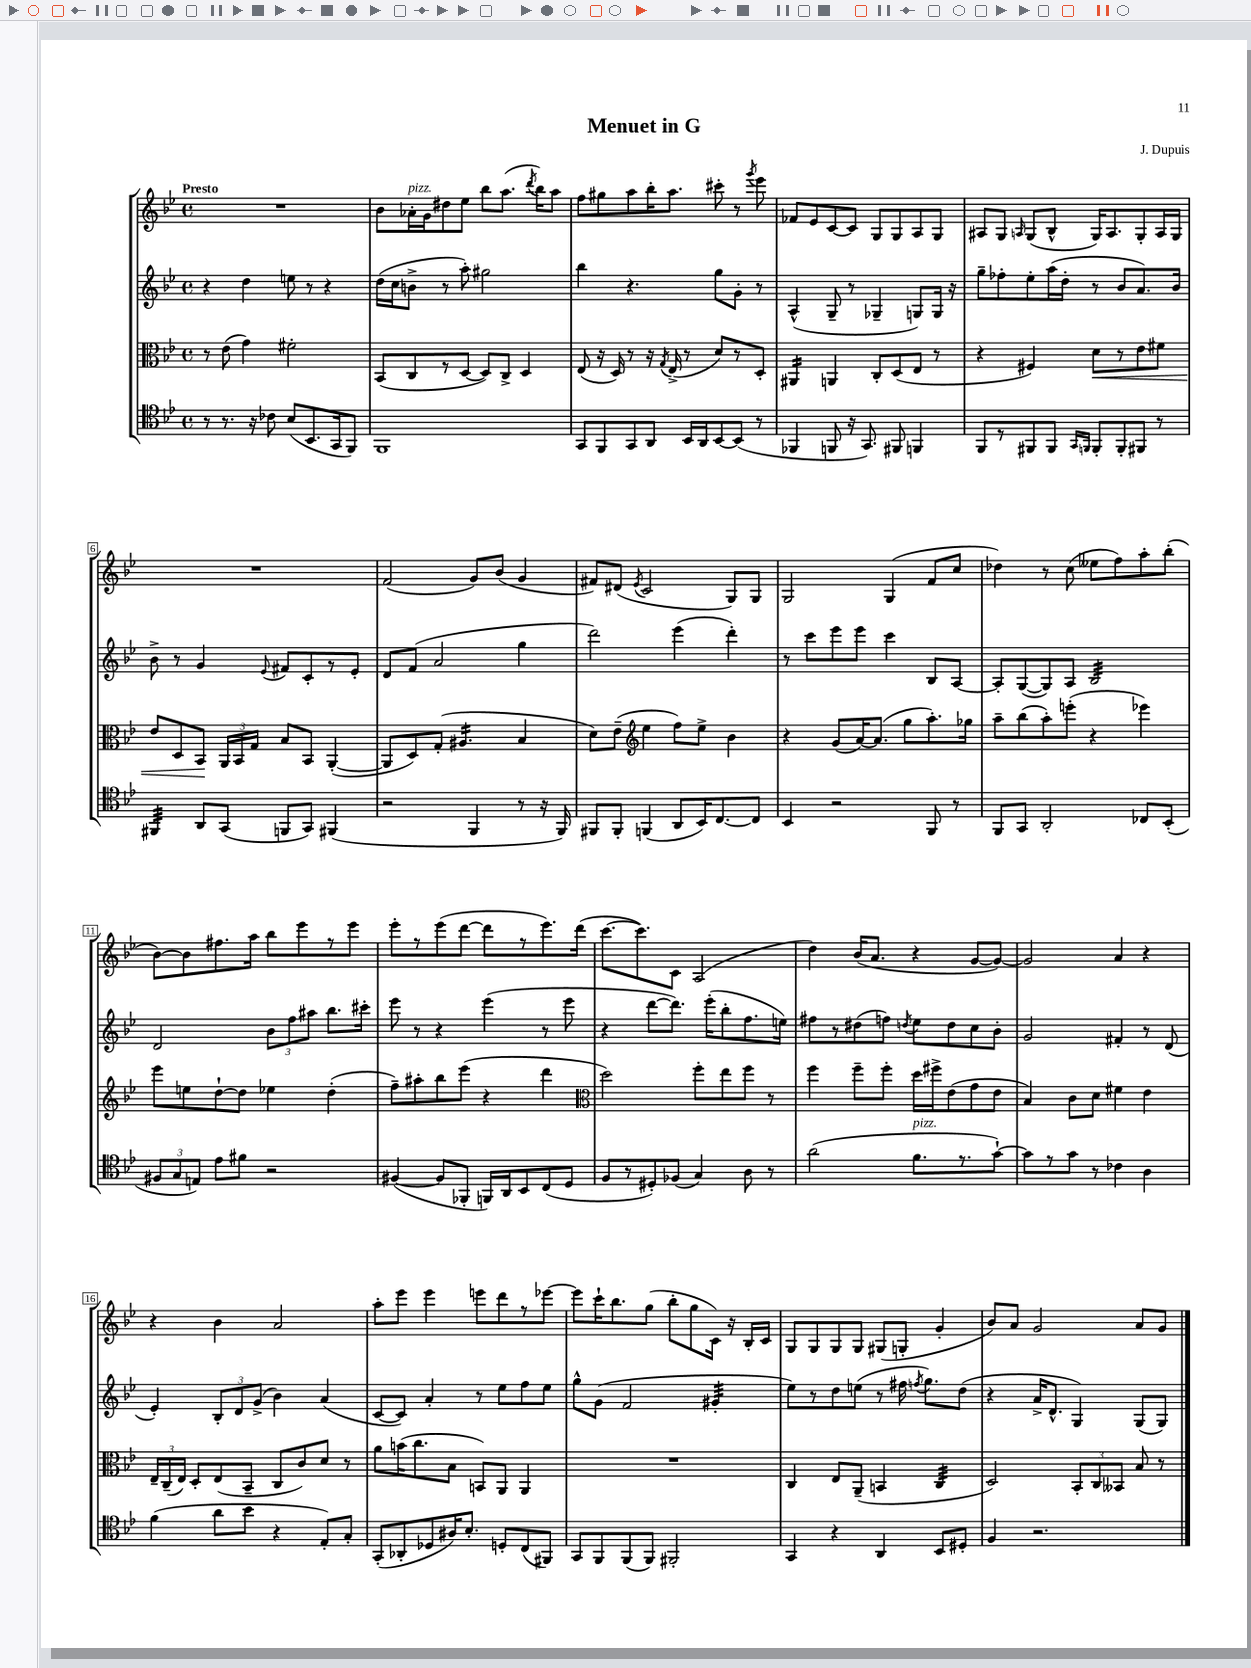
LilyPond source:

\header { title = "Menuet in G" composer = "J. Dupuis" }
<<
\new StaffGroup <<
\new Staff = "s0" {
    \clef treble \key bes \major \defaultTimeSignature \time 4/4 \tempo "Presto"
    \autoBeamOff R1 |
    bes'8[ aes'16-.^\markup { \italic "pizz." } g'16 dis''8 ees''8] bes''8[ a''8.]( \acciaccatura { d'''8 } bes''16[) a''8] |
    f''8[ gis''8 a''8 bes''16-. a''8.] cis'''8-. r8 \acciaccatura { g'''8 } ees'''8 |
    fes'8[ ees'8 c'8~ c'8] g8[ g8 a8 g8] |
    ais8[ g8] \grace { a16 } g8[( bes8]-^ g16[) a8. g8-. a16 g16] |
    R1 |
    f'2( g'8[) bes'8]( g'4 |
    fis'8[) dis'8]( \acciaccatura { ees'8 } c'2 g8[) g8] |
    g2 g4( f'8[ c''8] |
    des''4) r8 c''8( eeses''8[ f''8) a''8-. bes''8]-.( |
    bes'8[~) bes'8 fis''8. a''16] bes''8[ ees'''8 r8 ees'''8] |
    ees'''8[-. r8 ees'''8( d'''8]~ d'''8[ r8 ees'''8.) d'''16]( |
    c'''8.[~ c'''8.) c'8] a2( |
    d''4) bes'16[( a'8.] r4 g'8[~ g'8]~) |
    g'2 a'4 r4 |
    r4 bes'4 a'2 |
    a''8[-. ees'''8] ees'''4 e'''8[ d'''8 r8 ees'''8]~ |
    ees'''8[ c'''16-! bes''8. g''8]( bes''8[-. g''8 c'16]) r16 bes16[-. c'16] |
    g8[ g8 g8 g8] gis8[( g8]-. g'4-. |
    bes'8[) a'8] g'2 a'8[ g'8] \bar "|." |
}
\new Staff = "s1" {
    \clef treble \key bes \major \defaultTimeSignature \time 4/4
    \autoBeamOff r4 d''4 e''8 r8 r4 |
    d''16[( c''16 b'8]-> r8 a''8-.) gis''2 |
    bes''4 r4. g''8[ g'8]-. r8 |
    a4-^( g8-- r8 ges4-- g8[) g16] r16 |
    g''8[-- fes''8-. ees''8-. a''16( d''16]-. r8 bes'8[ a'8.) bes'16] |
    bes'8-> r8 g'4 \appoggiatura { ees'8 } fis'8[ c'8-. r8 ees'8]-. |
    d'8[ f'8]( a'2 g''4 |
    d'''2) ees'''4( d'''4-.) |
    r8 c'''8[ ees'''8 ees'''8] c'''4 bes8[ a8]~ |
    a8[-. g8~( g8) a8] bes2:32 |
    d'2 \tuplet 3/2 { bes'8[ f''8 ais''8] } bes''8.[ cis'''16]-. |
    ees'''8 r8 r4 ees'''4( r8 ees'''8 |
    r4 d'''8[~ d'''8.]) ees'''16[-.( bes''8-. f''8. e''16]) |
    fis''8[ r8 dis''8( f''8]) \acciaccatura { d''8 } ees''8[ d''8 c''8 bes'8]-. |
    g'2 fis'4-. r8 d'8( |
    ees'4-.) \tuplet 3/2 { bes8[-. d'8 g'8]->( } bes'4) a'4( |
    c'8[~ c'8]) a'4-. r8 ees''8[ f''8 ees''8] |
    g''8[-^ g'8]( f'2 gis'4:32-. |
    ees''8[) r8 d''8 e''8]( r8 fis''16 \acciaccatura { f''8 } g''8.[) d''8]( |
    r4 a'16[-> d'8.]-^ g4) g8[( g8]) \bar "|." |
}
\new Staff = "s2" {
    \clef alto \key bes \major \defaultTimeSignature \time 4/4
    \autoBeamOff r8 ees'8( g'4) fis'2-. |
    bes,8[( c8 r8 d8]~ d8[) c8]-> d4 |
    ees8( r16 d16) r8 r16 \acciaccatura { g8 } ees16->( r8 d'8[) r8 d8]-. |
    ais,4:16 a,4 c8[-. d8( ees8] r8 |
    r4 fis4) d'8[\< r8 ees'8 fis'8] |
    ees'8[ d8 bes,8]\! \tuplet 3/2 { a,16[ bes,16 g16] } bes8[ bes,8] a,4~-.( |
    a,8[ d8) g8]-.( ais4.:16 bes4 |
    d'8[) ees'8]--( \clef treble ees''4 f''8[) ees''8]-> bes'4 |
    r4 g'8[( a'16~) a'8.]( g''8[ a''8.-.) ges''16] |
    a''8[-- bes''8( a''8-.) e'''8]-.( r4 ees'''4) |
    ees'''8[ e''8 d''8~-! d''8] ees''4 d''4-.( |
    f''8[--) ais''8-. bes''8 ees'''8]( r4 d'''4 |
    \clef alto d''2) f''8[-. ees''8 f''8] r8 |
    f''4 f''8[-- f''8]-. d''16[ fis''16-> ees'8( g'8 ees'8] |
    bes4) c'8[ d'8] fis'4 ees'4 |
    \tuplet 3/2 { ees16[-- c16--( ees16]) } d8[-. ees8( bes,8]-- c8[ c'8) d'8] r8 |
    a'8[ b'16( c''8. bes8] b,8[) a,8] a,4 |
    R1 |
    c4 ees8[ a,8]--( b,4 c4:32 |
    d2) \tuplet 3/2 { bes,8[-. c8 beses,8] } bes8 r8 \bar "|." |
}
\new Staff = "s3" {
    \clef tenor \key bes \major \defaultTimeSignature \time 4/4
    \autoBeamOff r8 r8. r16 ces'8 bes8[( bes,8. g,16 f,8]) |
    f,1 |
    g,8[ f,8 g,8 a,8] bes,16[ a,16 bes,8~ bes,8]( r8 |
    fes,4 f,8 r16 g,8.) fis,8 f,4 |
    f,8[ r8 fis,8 fis,8] \grace { g,16[ f,16] } f,8[-. f,8-. fis,8] r8 |
    fis,4:32 a,8[ g,8]( f,8[ g,8]) fis,4( |
    r2 f,4 r8 r16 f,16) |
    fis,8[ fis,8]-. f,4( a,8[ bes,16) c8.~ c8] |
    bes,4 r2 f,8 r8 |
    f,8[ g,8] a,2-. ces8[ bes,8]-.( |
    \tuplet 3/2 { fis8[ g8 e8]) } ees'8[ fis'8] r2 |
    fis4~( fis8[ fes,8]-. f,16[) a,16 bes,8 c8( d8] |
    f8[ r8 dis8-.) fes8]( g4) a8 r8 |
    a'2( f'8.[^\markup { \italic "pizz." } r8. g'8]~-!) |
    g'8[ r8 g'8] r8 ces'4 a4 |
    f'4( a'8[ bes'8] r4 ees8[-.) g8]-. |
    g,8[-.( aes,8-. des8 ais16) bes8.]-. d8[-. c8( fis,8]) |
    g,8[ f,8 f,8( f,8]) fis,2-. |
    g,4 r4 a,4 bes,8[ dis8]-. |
    f4 r2. \bar "|." |
}
>>
>>
\layout { \context { \Score \override BarNumber.stencil = #(make-stencil-boxer 0.1 0.3 ly:text-interface::print) } }
